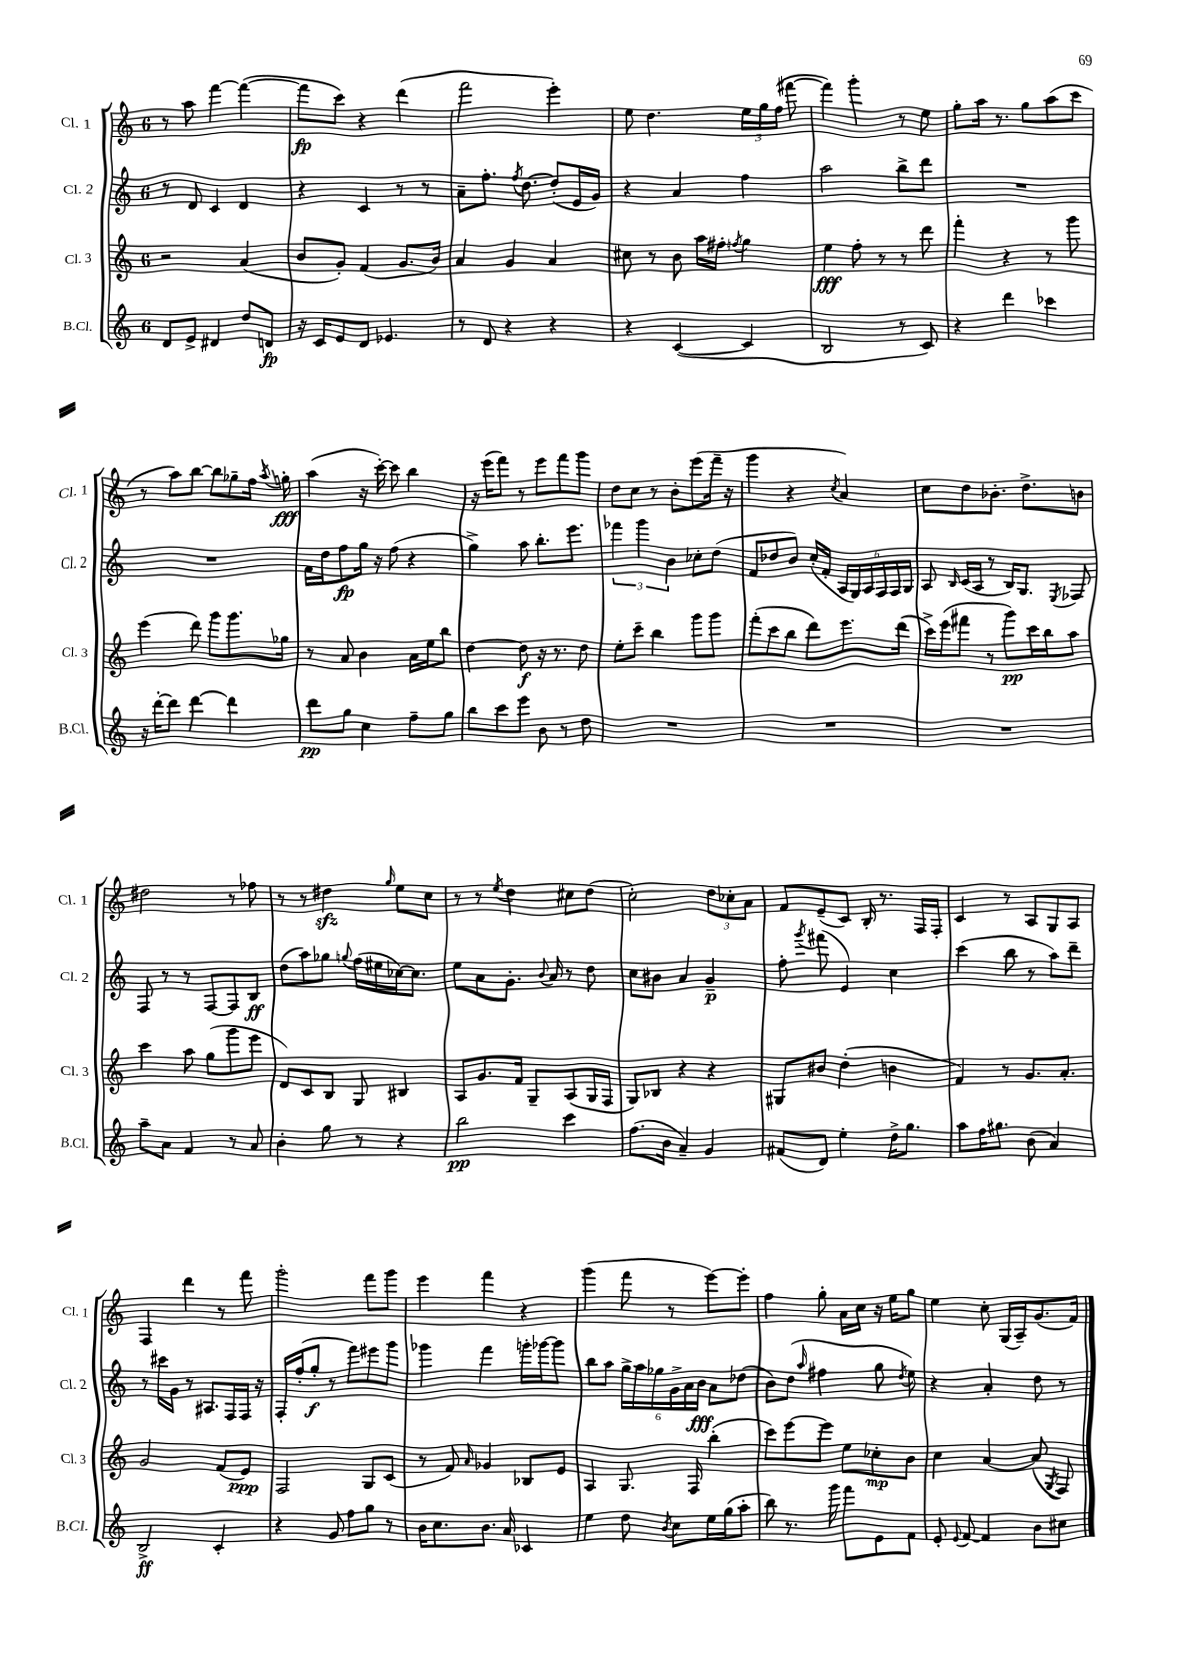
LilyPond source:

<<
\new StaffGroup <<
\new Staff = "s0" \with { instrumentName = "Cl. 1" shortInstrumentName = "Cl. 1" } {
    \clef treble \key c \major \once \override Staff.TimeSignature.style = #'single-digit \time 6/8
    \autoBeamOff r8 a''8 f'''4~ f'''4~( |
    f'''8[\fp c'''8]) r4 d'''4( |
    f'''2 e'''4-.) |
    e''8 d''4. \tuplet 3/2 { e''16[ g''16 f''16]( } fis'''8~ |
    fis'''4) g'''4-. r8 e''8 |
    g''8[-. a''16] r8. g''8[ a''8( c'''8] |
    r8 a''8[) b''8]~ b''8[ ges''8-- f''16] \acciaccatura { a''8 } g''16-.\fff |
    a''4( r16 c'''16~-.) c'''8 b''4 |
    r16 e'''16[( f'''8]) r8 e'''8[ f'''8 g'''8] |
    d''8[ c''8] r8 b'8[-. e'''8( f'''16]-- r16 |
    g'''4 r4 \acciaccatura { c''8 } a'4) |
    c''8[ d''8 bes'8.]-. d''8.[-> b'8] |
    dis''2 r8 fes''8 |
    r8 r8 dis''4\sfz \grace { g''16 } e''8[ c''8] |
    r8 r8 \acciaccatura { e''8 } d''4 cis''8[ d''8]( |
    c''2-.) \tuplet 3/2 { d''8[ ces''8-. a'8] } |
    f'8[ e'8--( c'8]) b16-. r8. f16[ f16]-. |
    c'4 r8 a8[ g8 a8] |
    f4 d'''4 r8 f'''8 |
    g'''2-. f'''8[ g'''8] |
    e'''4 f'''4 r4 |
    g'''4( f'''8 r8 e'''8[~) e'''8]-. |
    f''4 g''8-. a'16[ c''16] r16 e''16[ g''8] |
    e''4 c''8-. g16[( a16--) g'8.( f'16]) \bar "|." |
}
\new Staff = "s1" \with { instrumentName = "Cl. 2" shortInstrumentName = "Cl. 2" } {
    \clef treble \key c \major \once \override Staff.TimeSignature.style = #'single-digit \time 6/8
    \autoBeamOff r8 d'8 c'4 d'4 |
    r4 c'4 r8 r8 |
    a'8[-- f''8.]-. \acciaccatura { f''8 } d''8.~ d''8[-.( e'16 g'16]) |
    r4 a'4 f''4 |
    a''2 b''8[-> d'''8] |
    R2. |
    R2. |
    f'16[ d''16 f''8\fp g''16] r16 f''8( r4 |
    g''4->) a''8 b''8.[-. e'''8.] |
    \tuplet 3/2 { fes'''4 g'''4 b'4 } ces''8[-. d''8]( |
    f'8[ des''8 b'8]) c''16[-.( f'16]-. \tuplet 6/4 { a16[ g16) a16 f16 f16 g16] } |
    a8 \grace { b16 } c'16[( a16] r8 b16[) g8.] \acciaccatura { e8 } fes8 |
    f8 r8 r8 f8[~ f8 b8]\ff |
    d''8[( a''8) ges''8] \appoggiatura { g''8 } f''16[( eis''16 ces''16~) ces''8.] |
    e''8[ a'8 g'8.]-. \appoggiatura { b'8 } a'16 r8 d''8 |
    c''8[ bis'8] a'4 g'4--\p |
    f''8-. \acciaccatura { g'''8 } fis'''8( e'4) c''4 |
    c'''4( b''8 r8 a''8[) d'''8]-- |
    r8 cis'''16[ g'16] r8 ais8.[ f16 f16] r16 |
    f16[-. f''16-.( g''8]-.\f r8 f'''8[) eis'''8 g'''8] |
    ges'''4 f'''4 g'''16[-. ges'''16~ ges'''8] |
    b''8[ a''8] \tuplet 6/4 { g''16[-> a''16 ges''16 g'16-> a'16 b'16]\fff } a'8[ des''8]( |
    b'8[) d''8]( \grace { a''16 } fis''4 g''8 \acciaccatura { d''8 } e''8) |
    r4 a'4-. d''8 r8 \bar "|." |
}
\new Staff = "s2" \with { instrumentName = "Cl. 3" shortInstrumentName = "Cl. 3" } {
    \clef treble \key c \major \once \override Staff.TimeSignature.style = #'single-digit \time 6/8
    \autoBeamOff r2 a'4( |
    b'8[ g'8]-.) f'4( g'8.[ b'16]) |
    a'4 g'4 a'4 |
    cis''8 r8 b'8 a''16[ fis''16]-. \acciaccatura { f''8 } g''4 |
    e''4\fff f''8-. r8 r8 d'''8 |
    f'''4-. r4 r8 g'''8 |
    e'''4( d'''8) g'''8[ g'''8. ges''16] |
    r8 a'8 b'4 a'16[ e''16 b''8] |
    d''4~ d''8\f r16 r8. d''8 |
    e''8[-. c'''8]-- b''4 g'''8[ g'''8] |
    f'''8[-.( c'''8 b''8] d'''8[) e'''8. d'''16]( |
    c'''16[->) e'''16( fis'''8] r8 g'''8[\pp) c'''16 b''16 a''8] |
    c'''4 a''8 g''8[( g'''8 e'''8] |
    d'8[) c'8 b8] g8 bis4 |
    a8[ g'8. f'16] g8[-- a8( g16 f16] |
    g8[) bes8] r4 r4 |
    gis8[ bis'8] d''4-.( b'4 |
    f'4) r8 g'8.[ a'8.]-. |
    g'2 f'8[( e'8]\ppp) |
    f2 g8[ c'8]( |
    r8 f'8) \grace { a'16 } ges'4 bes8[ e'8] |
    a4 g8. f16 b''4-.( |
    c'''8[) e'''8~ e'''8] e''8[ ces''8-.\mp b'8] |
    c''4 a'4~ a'8( \acciaccatura { g8 } f8) \bar "|." |
}
\new Staff = "s3" \with { instrumentName = "B.Cl." shortInstrumentName = "B.Cl." } {
    \clef treble \key c \major \once \override Staff.TimeSignature.style = #'single-digit \time 6/8
    \autoBeamOff d'8[ e'8]-> dis'4 d''8[ d'8]\fp |
    r16 c'16[ e'8 d'8] ees'4. |
    r8 d'8 r4 r4 |
    r4 c'4~( c'4 |
    b2 r8 c'8) |
    r4 d'''4 ces'''4 |
    r16 d'''16[~-. d'''8] d'''4~ d'''4 |
    d'''8[\pp g''8] c''4 f''8[-- g''8] |
    b''8[ c'''8 e'''8] b'8 r8 d''8 |
    R2. |
    R2. |
    R2. |
    a''8[-- a'8] f'4 r8 a'8 |
    b'4-. g''8 r8 r4 |
    b''2\pp c'''4 |
    f''8.[( b'16] a'4--) g'4 |
    fis'8[( d'8]) e''4-. d''16[-> g''8.] |
    a''8[ f''16 gis''8.] b'8( a'4) |
    b2->\ff c'4-. |
    r4 g'8 f''8[ g''8] r8 |
    b'16[ c''8. b'8.] a'16 ces'4 |
    e''4 d''8 \acciaccatura { b'8 } c''8[ e''16 g''16( a''8]-. |
    b''8) r8. g'''16 f'''8[ e'8 f'8] |
    e'8-. \appoggiatura { e'8 } f'8~ f'4 b'8[ cis''8] \bar "|." |
}
>>
>>
\layout { \context { \Score \remove "Bar_number_engraver" } }
